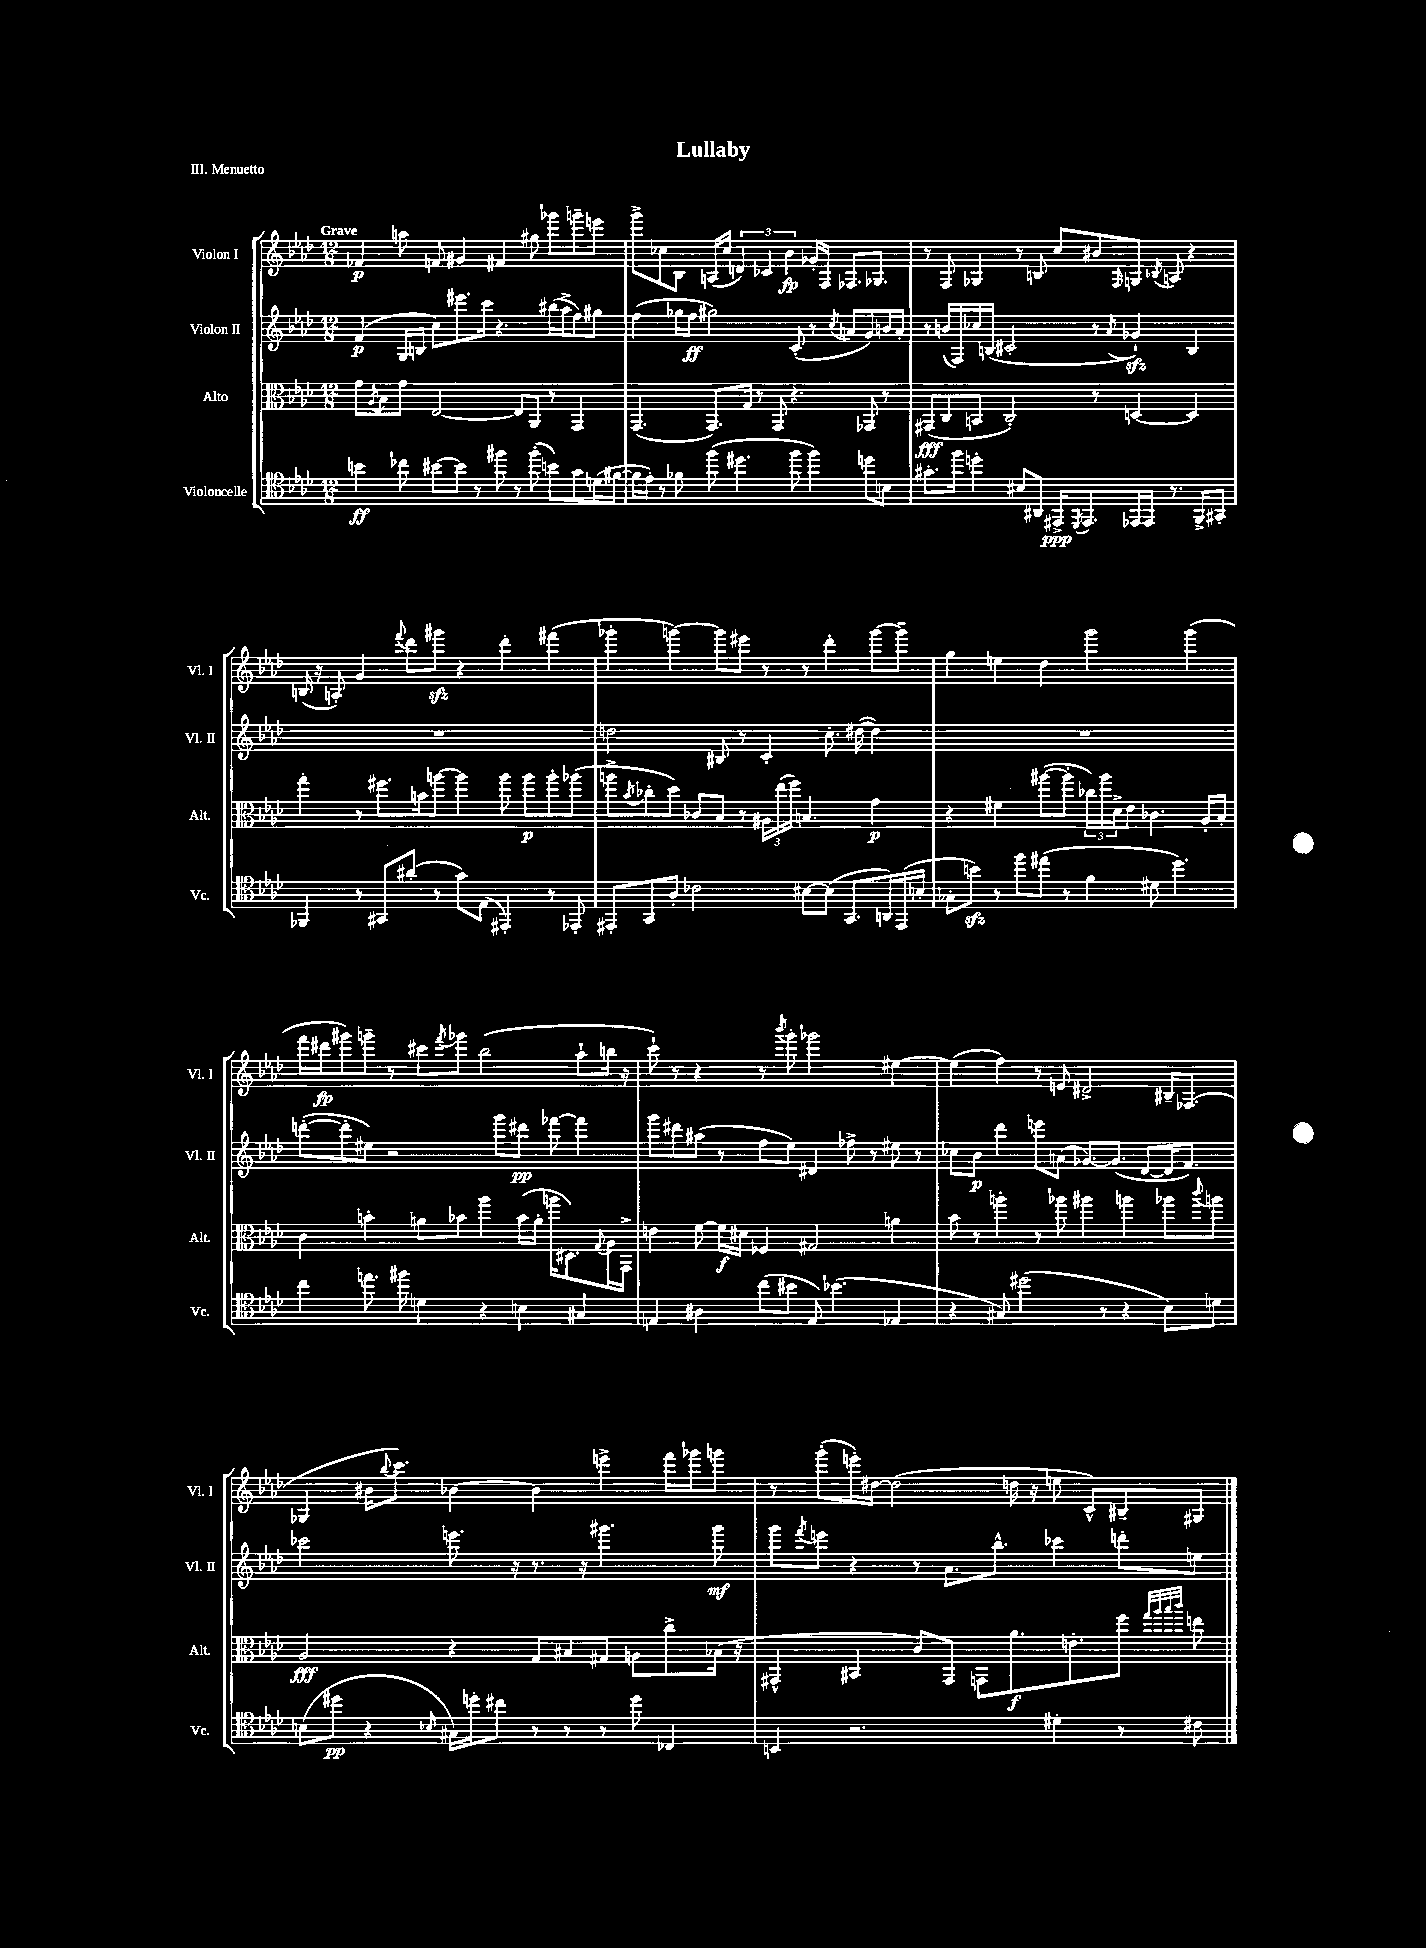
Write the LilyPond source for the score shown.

\header { title = "Lullaby" piece = "III. Menuetto" }
<<
\new StaffGroup <<
\new Staff = "s0" \with { instrumentName = "Violon I" shortInstrumentName = "Vl. I" } {
    \clef treble \key aes \major \numericTimeSignature \time 12/8 \tempo "Grave"
    fes'4\p a''8 f'8 gis'4 fis'4 gis''8 ges'''8 g'''8-- e'''8 |
    g'''8-> ces''8 bes8 a16( ces''16 \tuplet 3/2 { d'4) ces'4 bes'4\fp } ges'16-. f16 fes8. ges8. |
    r8 f8 ges4 r8 b8 c''8 bis'8 \grace { f16 } g8 \acciaccatura { bes8 } a8 r4 |
    b16( r16 a8-.) g'4 \appoggiatura { f'''8 } des'''8 gis'''8\sfz r4 des'''4-. fis'''4( |
    ges'''4-. g'''4~) g'''8 eis'''8 r8 r8 des'''4-. g'''8~ g'''8-- |
    g''4 e''4 des''4 g'''2 g'''4( |
    f'''16 dis'''16\fp gis'''8) g'''8-- r8 cis'''8 \acciaccatura { f'''8 } ges'''8 bes''2( aes''8-! b''16 r16 |
    c'''8-!) r8 r4 r8 \acciaccatura { bes'''8 } g'''8-. ges'''2 eis''4~ |
    eis''4( f''4) r8 e'8 dis'2-> bis16-- fes8.( |
    ges4 bis'16 \appoggiatura { bes''8 } c'''8.) bes'4~ bes'4 e'''4-> f'''16 ges'''16 g'''8 |
    r8 g'''8-.( e'''16-.) dis''16~ dis''2( d''16 r16 e''8 c'8-^) bis8-- gis8 \bar "|." |
}
\new Staff = "s1" \with { instrumentName = "Violon II" shortInstrumentName = "Vl. II" } {
    \clef treble \key aes \major \numericTimeSignature \time 12/8
    f'4\p( g16 b16 c''8) eis'''8. c'''16 r4. bis''16( aes''16-> f''8) gis''8 |
    f''4( ges''16 f''16\ff gis''2) c'8-.( r8 \acciaccatura { c''8 } a'8 g'8) b'16 a'16-. |
    r8 b'16( f16) ces''16 b16( cis'2-. r8 \acciaccatura { aes'8 } ges'4-!\sfz) b4 |
    R1. |
    d''2 bis8 r8 c'4-. c''8.-. dis''16~( dis''4) |
    R1. |
    d'''8~-.( d'''8-. eis''8) r2 g'''8 dis'''8\pp fes'''8~ fes'''4 |
    g'''8 dis'''8 ais''8( r8 f''8 ees''8) dis'4 fes''8-> r8 eis''8 r8 |
    ces''8 bes'8\p des'''4 e'''8 a'8( ges'8.~) ges'8.( des'8~ des'16 f'8.) |
    ces'''2 e'''8. r16 r8. r16 gis'''4. gis'''8\mf |
    g'''8 \acciaccatura { f'''8 } e'''8 r4 r8 aes'8. bes''8.-^ ces'''4 d'''8-. e''8 \bar "|." |
}
\new Staff = "s2" \with { instrumentName = "Alto" shortInstrumentName = "Alt." } {
    \clef alto \key aes \major \numericTimeSignature \time 12/8
    g'8 \acciaccatura { aes8 } bes8 g'8 ees2~ ees8 aes,8 r8 g,4 |
    g,4.( g,8.) g16 r8 g,8 r4. ges,8 r8 |
    gis,8\fff( c8 b,8 c2-.) r8 d4~ d4 |
    g''4-. r8 fis''8. b'16 a''8~ a''4 a''8 a''8\p a''8-. aes''8( |
    a''8-> \acciaccatura { bes'8 } ces''8-. des''8) ces'8 bes8 r8 \tuplet 3/2 { ais16 ees''16( f''16) } b4. g'4\p |
    r4 fis'4 ais''8~( ais''8-. \tuplet 3/2 { ces''16) ais''16 des'16-> } ees'8 ces'4. aes16-. bes16-. |
    c'4 b'4-. a'8 bes'8 aes''4 bes'16( a'16-. a''16 dis8.) \appoggiatura { g8 } aes16 g,16-> |
    e'4 f'8~ f'16\f dis'16 fes4 gis2 a'4 |
    bes'8 r8 a''4-. r8 aes''8 ais''4 a''4 aes''8 \appoggiatura { c'''8 } a''8 |
    aes2\fff r4 g8 bis8 gis8 a8 c''8-> bes16( r16 |
    gis,4-^ bis,4 c'8) gis,8 g,8 aes'8.\f e'8.-. f''8 \grace { g''32 aes''32 bes''32 c'''32 } e''8 \bar "|." |
}
\new Staff = "s3" \with { instrumentName = "Violoncelle" shortInstrumentName = "Vc." } {
    \clef tenor \key aes \major \numericTimeSignature \time 12/8
    b'4\ff ces''8 bis'8~ bis'8 r8 fis''8 r8 fis''8-.( b'8) g'8 d'16( fis'16~ |
    fis'16 ees'16-.) r8 fes'8 f''8( dis''4. f''8 f''4) d''8 b8 |
    gis'8.-. f''16 d''4-. bis8 ais,8 eis,16->\ppp \acciaccatura { des,8 } eis,8. ees,16 ees,16 r8. f,16-> gis,8-. |
    fes,4 r8 gis,8 ais'8-.( r8 g'8) ees8( eis,4-.) r8 ees,8-. |
    eis,8-. g,8 aes8-. ces'2 bis8~ bis8( g,8. a,16) eis,16( b16-. |
    ges8-. b'8\sfz) r8 f''8 eis''8( r8 f'4 dis'8 des''4.) |
    c''4 e''8. fis''16 d'4 r4 b4 gis4 |
    e4 ais4 c''8( bis'8 e8) bes'4.( ees4 |
    r4 gis8) dis''2( r8 r4 bes8) d'8 |
    b8( dis''8\pp r4 \grace { bes16 } gis16) d''16-. cis''8 r8 r8 r8 d''8 ces4 |
    b,4 r2. dis'4-. r8 cis'8 \bar "|." |
}
>>
>>
\layout { \context { \Score \remove "Bar_number_engraver" } }
